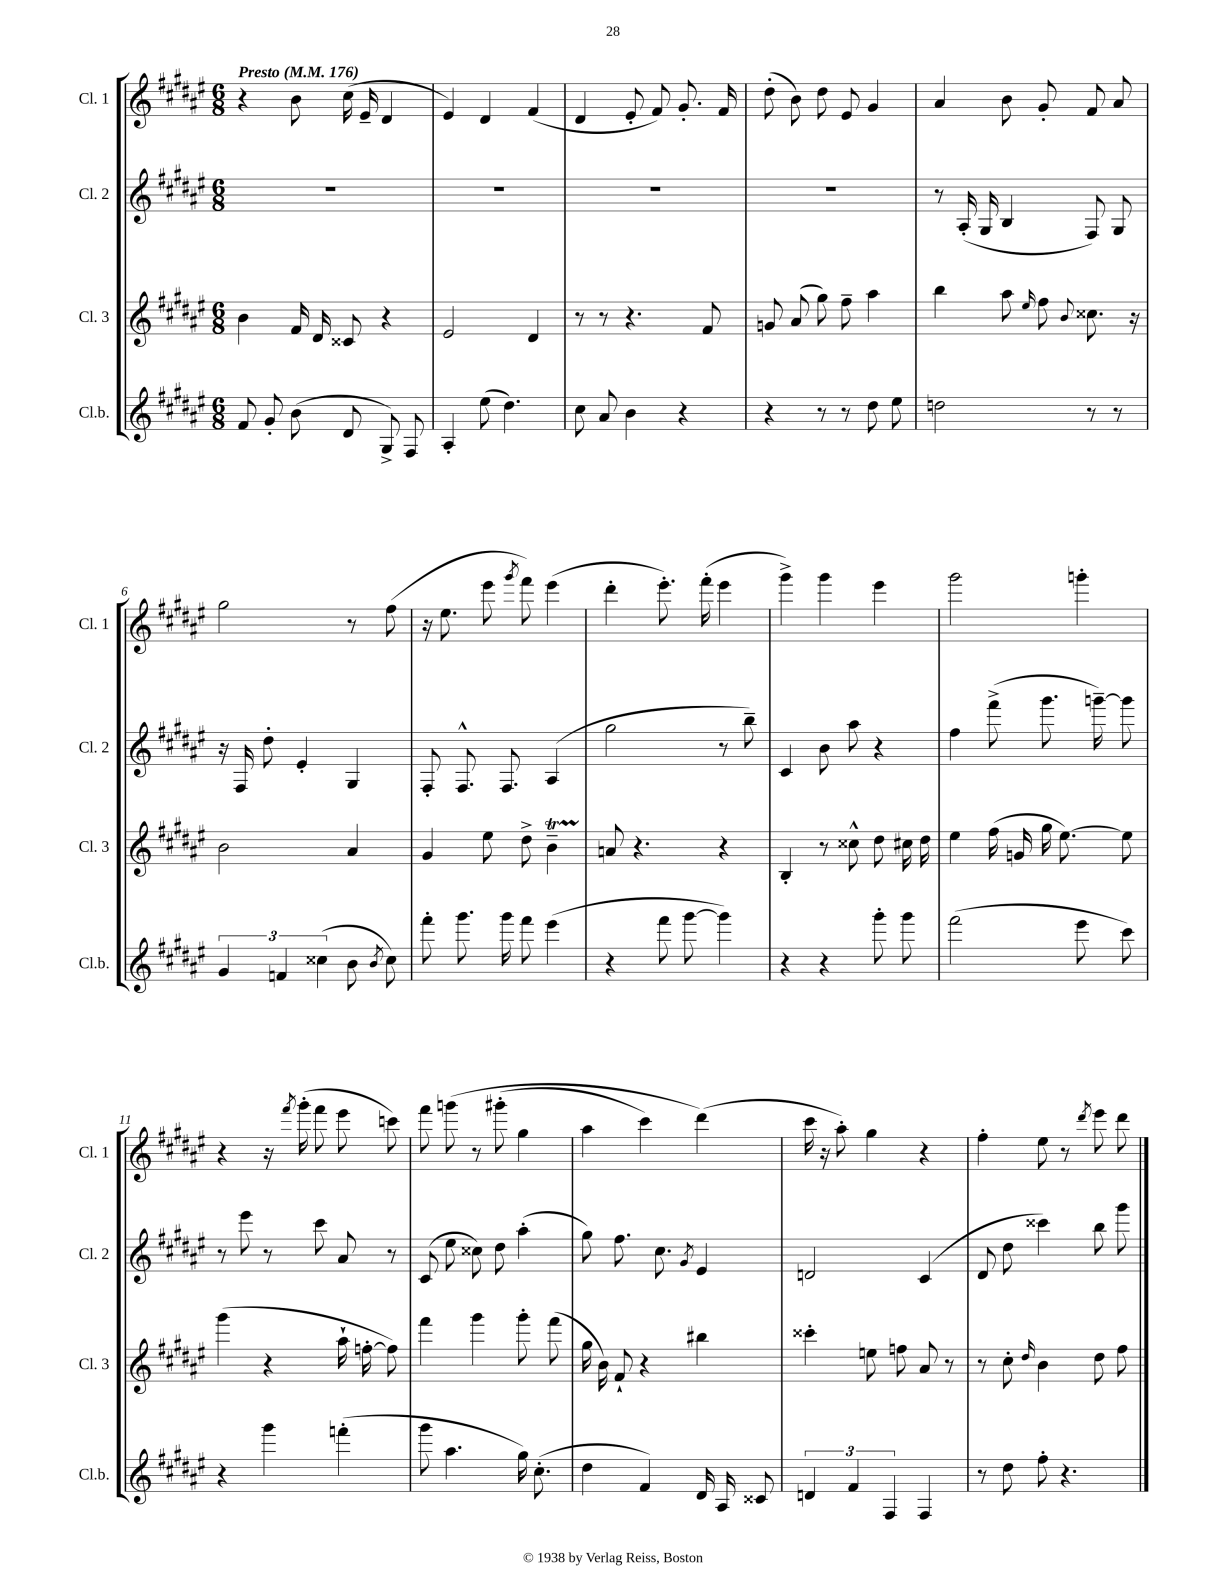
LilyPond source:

<<
\new StaffGroup <<
\new Staff = "s0" \with { instrumentName = "Cl. 1" shortInstrumentName = "Cl. 1" } {
    \clef treble \key fis \major \numericTimeSignature \time 6/8 \tempo "Presto" 4 = 176
    \autoBeamOff r4 b'8 cis''16( eis'16-- dis'4 |
    eis'4) dis'4 fis'4( |
    dis'4 eis'8-. fis'8) gis'8.-. fis'16 |
    dis''8-.( b'8) dis''8 eis'8 gis'4 |
    ais'4 b'8 gis'8-. fis'8 ais'8 |
    gis''2 r8 fis''8( |
    r16 eis''8. eis'''8 \acciaccatura { gis'''8 } fis'''8) eis'''4( |
    dis'''4-. eis'''8.-.) fis'''16-.( eis'''4 |
    gis'''4->) gis'''4 eis'''4 |
    gis'''2 g'''4-. |
    r4 r16 \acciaccatura { fis'''8 } gis'''16-.( fis'''8 eis'''8 c'''8) |
    fis'''8 g'''8\( r8 gis'''8-.( gis''4 |
    ais''4 cis'''4) dis'''4(\) |
    cis'''16 r16 ais''8-.) gis''4 r4 |
    fis''4-. eis''8 r8 \acciaccatura { dis'''8 } eis'''8 dis'''8 \bar "|." |
}
\new Staff = "s1" \with { instrumentName = "Cl. 2" shortInstrumentName = "Cl. 2" } {
    \clef treble \key fis \major \numericTimeSignature \time 6/8
    \autoBeamOff R2. |
    R2. |
    R2. |
    R2. |
    r8 ais16-.( gis16 b4 fis8) gis8 |
    r16 fis16 dis''8-. eis'4-. gis4 |
    fis8-. fis8.-^ fis8. ais4( |
    gis''2 r8 b''8--) |
    cis'4 b'8 ais''8 r4 |
    fis''4 fis'''8->( gis'''8. g'''16~--) g'''8 |
    r8 eis'''8 r8 cis'''8 ais'8 r8 |
    cis'8( eis''8 cisis''8) dis''8 ais''4-.( |
    gis''8) fis''8. cis''8. \acciaccatura { gis'8 } eis'4 |
    d'2 cis'4( |
    dis'8 dis''8 cisis'''4) b''8 gis'''8 \bar "|." |
}
\new Staff = "s2" \with { instrumentName = "Cl. 3" shortInstrumentName = "Cl. 3" } {
    \clef treble \key fis \major \numericTimeSignature \time 6/8
    \autoBeamOff b'4 fis'16 dis'16 cisis'8 r4 |
    eis'2 dis'4 |
    r8 r8 r4. fis'8 |
    g'8 ais'8( gis''8) fis''8-- ais''4 |
    b''4 ais''8 \grace { eis''16 } fis''8 \appoggiatura { b'8 } cisis''8. r16 |
    b'2 ais'4 |
    gis'4 eis''8 dis''8-> b'4--\startTrillSpan |
    a'8\stopTrillSpan r4. r4 |
    b4-. r8 cisis''8-^ dis''8 cis''16 dis''16 |
    eis''4 fis''16( g'16 gis''16 eis''8.~) eis''8 |
    gis'''4( r4 ais''16-! f''16~-. f''8) |
    fis'''4 gis'''4 gis'''8-. fis'''8( |
    gis''16 b'16) fis'8-! r4 bis''4 |
    cisis'''4-. e''8 f''8 ais'8 r8 |
    r8 cis''8-. \grace { dis''16 } b'4 dis''8 fis''8 \bar "|." |
}
\new Staff = "s3" \with { instrumentName = "Cl.b." shortInstrumentName = "Cl.b." } {
    \clef treble \key fis \major \numericTimeSignature \time 6/8
    \autoBeamOff fis'8 gis'8-. b'8( dis'8 gis8->) fis8 |
    ais4-. eis''8( dis''4.) |
    cis''8 ais'8 b'4 r4 |
    r4 r8 r8 dis''8 eis''8 |
    d''2 r8 r8 |
    \tuplet 3/2 { gis'4 f'4 cisis''4( } b'8 \acciaccatura { b'8 } cisis''8) |
    fis'''8-. gis'''8. gis'''16 fis'''8 eis'''4( |
    r4 fis'''8 gis'''8~ gis'''4) |
    r4 r4 gis'''8-. gis'''8 |
    fis'''2( eis'''8 cis'''8) |
    r4 gis'''4 f'''4-.( |
    gis'''8 ais''4. gis''16) cis''8.-.( |
    dis''4 fis'4) dis'16 ais16 cisis'8 |
    \tuplet 3/2 { d'4 fis'4 fis4 } fis4 |
    r8 dis''8 fis''8-. r4. \bar "|." |
}
>>
>>
